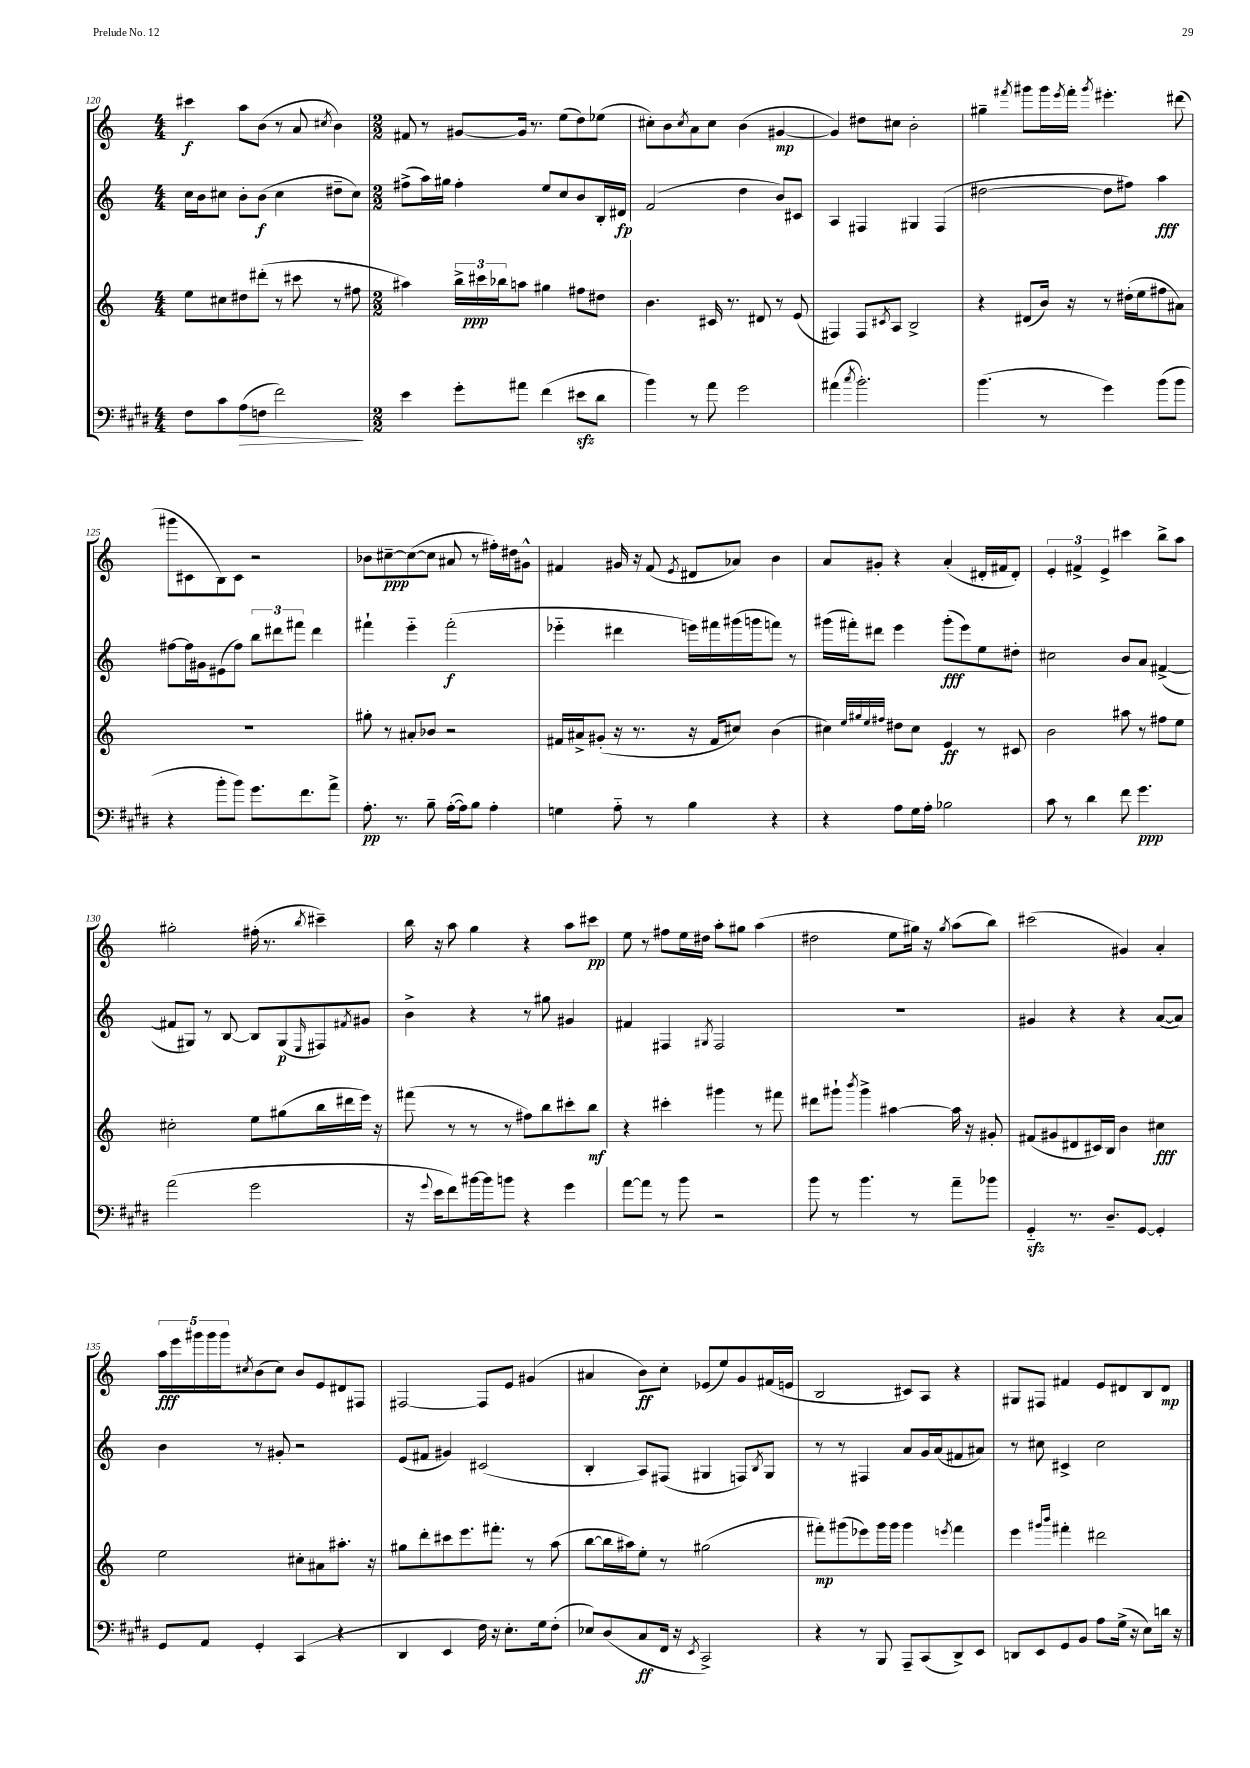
<<
\new StaffGroup <<
\new Staff = "s0" {
    \clef treble \key c \major \numericTimeSignature \time 4/4
    cis'''4\f a''8 b'8( r8 a'8 \acciaccatura { cis''8 } b'4) |
    \numericTimeSignature \time 2/2 fis'8 r8 gis'8~ gis'16 r8. e''8( d''8) ees''8( |
    cis''8-.) b'8 \acciaccatura { cis''8 } a'8 cis''8 b'4( gis'4~\mp |
    gis'4) dis''8 cis''8 b'2-. |
    gis''4-- \acciaccatura { fis'''8 } gis'''8 gis'''16 \acciaccatura { e'''8 } fis'''16-. \acciaccatura { gis'''8 } eis'''4.-. dis'''8( |
    gis'''8 cis'8 b8) cis'8 r2 |
    bes'8 cis''8~--\ppp cis''8~( cis''8 ais'8 r8 fis''16-.) dis''16 gis'8-^ |
    fis'4 gis'16 r16 fis'8( \acciaccatura { e'8 } dis'8 aes'8) b'4 |
    a'8 gis'8-. r4 a'4-.( dis'16-. fis'16 dis'8-.) |
    \tuplet 3/2 { e'4-. fis'4-> e'4-> } cis'''4 b''8-> a''8 |
    gis''2-. fis''16-.( r8. \acciaccatura { b''8 } cis'''4--) |
    b''16 r16 a''8 g''4 r4 a''8 cis'''8\pp |
    e''8 r8 fis''8 e''16 dis''16 a''8-. gis''8 a''4( |
    dis''2 e''8 gis''16) r16 \acciaccatura { gis''8 } a''8( b''8) |
    cis'''2( gis'4) a'4-. |
    \tuplet 5/4 { a''16\fff e'''16 gis'''16 gis'''16 gis'''16 } \acciaccatura { cis''8 } b'8( cis''8) b'8 e'8 dis'8 fis8 |
    fis2~ fis8 e'8 gis'4( |
    ais'4 b'8\ff) c''8-. ees'8( e''8) g'8 fis'16( e'16 |
    b2 cis'8) a8 r4 |
    gis8 fis8 fis'4 e'8 dis'8 b8 dis'8\mp \bar "|." |
}
\new Staff = "s1" {
    \clef treble \key c \major \numericTimeSignature \time 4/4
    c''16 b'16 cis''8 b'8-. b'8\f( cis''4 dis''8-- cis''8) |
    \numericTimeSignature \time 2/2 fis''8->( a''16) gis''16 fis''4-. e''8 c''8 b'8 b16-. dis'16\fp |
    f'2( d''4 b'8) cis'8 |
    a4 fis4 gis4 fis4( |
    dis''2~ dis''8 fis''8) a''4\fff |
    fis''8~ fis''16 gis'16 eis'8( fis''8) \tuplet 3/2 { b''8 dis'''8 fis'''8 } dis'''4 |
    fis'''4-! e'''4-_ fis'''2-.\f( |
    ees'''4-_ dis'''4 e'''16) fis'''16 gis'''16( g'''16 f'''8) r8 |
    gis'''16( fis'''16-.) dis'''8 e'''4 gis'''8-.\fff( e'''8) e''8 dis''8-. |
    cis''2 b'8 a'8 fis'4~->( |
    fis'8 gis8) r8 b8~ b8 gis8\p( \grace { e16 } fis8) \acciaccatura { fis'8 } gis'8 |
    b'4-> r4 r8 gis''8 gis'4 |
    fis'4 fis4 \acciaccatura { gis8 } fis2 |
    R1 |
    gis'4 r4 r4 a'8~( a'8) |
    b'4 r8 gis'8-. r2 |
    e'8( fis'8 gis'4) cis'2( |
    b4-. a8) fis8( gis4 f8) \acciaccatura { b8 } gis8 |
    r8 r8 fis4 a'8 g'16 a'16( fis'8 ais'8) |
    r8 cis''8 cis'4-> cis''2 \bar "|." |
}
\new Staff = "s2" {
    \clef treble \key c \major \numericTimeSignature \time 4/4
    e''8 cis''8 dis''8 dis'''8-.( r8 cis'''8 r8 fis''8 |
    \numericTimeSignature \time 2/2 ais''4) \tuplet 3/2 { b''16-> cis'''16\ppp bes''16 } a''8 gis''4 fis''8 dis''8 |
    b'4. cis'16 r8. dis'8 r8 e'8( |
    fis4) fis8 \acciaccatura { cis'8 } a8 b2-> |
    r4 dis'8( b'16) r16 r8 dis''16-.( e''16 fis''8 ais'8) |
    R1 |
    gis''8-. r8 ais'8-. bes'8 r2 |
    fis'16 ais'16-> gis'8-.( r16 r8. r16 fis'16 cis''8) b'4( |
    cis''4) \grace { e''32 gis''32 e''32 fis''32 } dis''8 cis''8 e'4\ff r8 cis'8 |
    b'2 ais''8 r8 fis''8 e''8 |
    cis''2-. e''8 gis''8( b''16 dis'''16 e'''16) r16 |
    fis'''8( r8 r8 r8 fis''8) b''8 cis'''8-. b''8\mf |
    r4 cis'''4-. gis'''4 r8 fis'''8 |
    dis'''8 gis'''8-! \acciaccatura { b'''8 } gis'''4-> ais''4~ ais''16 r16 gis'8-. |
    fis'8( gis'8 dis'8 cis'16) b16 b'4 cis''4\fff |
    e''2 cis''8-. ais'8 ais''8.-. r16 |
    gis''8 d'''8-. cis'''8 e'''8. fis'''8.-. r8 a''8( |
    b''8~ b''16 ais''16) e''8-. r8 gis''2( |
    fis'''8-.\mp) gis'''8( ees'''8) gis'''16 gis'''16 gis'''4 \acciaccatura { e'''8 } fis'''4 |
    e'''4 \grace { gis'''16 b'''16 } fis'''4-. dis'''2 \bar "|." |
}
\new Staff = "s3" {
    \clef bass \key e \major \numericTimeSignature \time 4/4
    fis8 cis'8 a8\>( f8 fis'2\!) |
    \numericTimeSignature \time 2/2 e'4 gis'8-. ais'8 fis'4( eis'8\sfz dis'8 |
    b'4) r8 a'8 gis'2 |
    ais'4( \acciaccatura { cis''8 } b'2.-.) |
    b'4.( r8 gis'4) b'8( b'8 |
    r4 b'8-. b'8) gis'8. fis'8. a'8-> |
    a8.-.\pp r8. b8-- a16~-.( a16) b8 a4-. |
    g4 a8-_ r8 b4 r4 |
    r4 a8 gis16 a16-. bes2 |
    cis'8 r8 dis'4 fis'8 gis'4.\ppp |
    a'2( gis'2 |
    r16 \appoggiatura { gis'8 } e'16 fis'8) bis'16~ bis'16 b'8 r4 gis'4 |
    a'8~ a'8 r8 b'8 r2 |
    b'8 r8 b'4. r8 a'8-- bes'8 |
    gis,4-_\sfz r8. dis8.-- gis,8~ gis,4-. |
    gis,8 a,8 gis,4-. cis,4( r4 |
    dis,4 e,4 fis16) r16 e8.-. gis16 fis8-.( |
    ees8) dis8( cis8\ff fis,16 r16 \acciaccatura { e,8 } cis,2->) |
    r4 r8 b,,8 a,,8-- cis,8( dis,8->) e,8 |
    d,8 e,8 gis,8 b,8 a8 gis16->( r16 e8) d'16 r16 \bar "|." |
}
>>
>>
\layout { \context { \Score currentBarNumber = #120 } }
